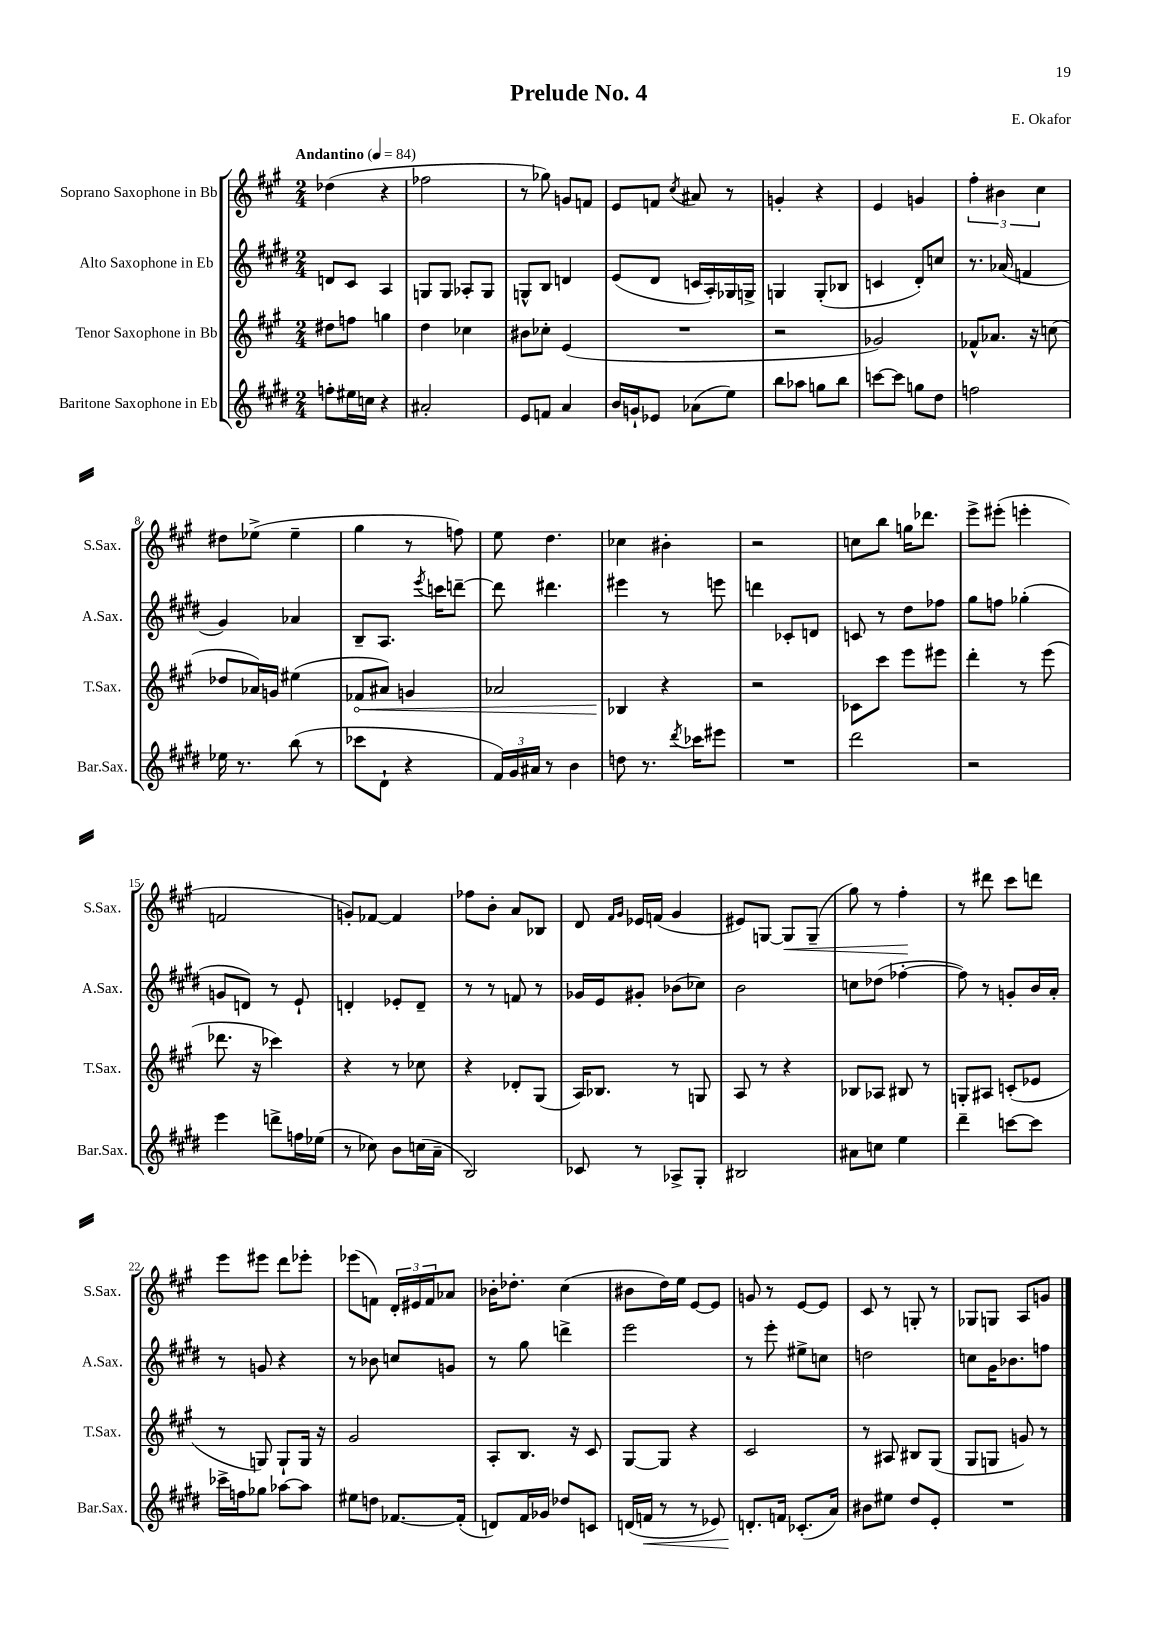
\header { title = "Prelude No. 4" composer = "E. Okafor" }
<<
\new StaffGroup <<
\new Staff = "s0" \with { instrumentName = "Soprano Saxophone in Bb" shortInstrumentName = "S.Sax." } {
    \clef treble \key a \major \numericTimeSignature \time 2/4 \tempo "Andantino" 4 = 84
    des''4( r4 |
    fes''2 |
    r8 ges''8) g'8 f'8 |
    e'8 f'8 \acciaccatura { cis''8 } ais'8 r8 |
    g'4-. r4 |
    e'4 g'4 |
    \tuplet 3/2 { fis''4-. bis'4 cis''4 } |
    dis''8 ees''8->( ees''4-- |
    gis''4 r8 f''8) |
    e''8 d''4. |
    ces''4 bis'4-. |
    r2 |
    c''8 b''8 g''16 des'''8. |
    e'''8-> eis'''8-.( e'''4-. |
    f'2 |
    g'8-.) fes'8~ fes'4 |
    fes''8 b'8-. a'8 bes8 |
    d'8 \grace { fis'16 gis'16 } ees'16 f'16( gis'4 |
    eis'8) g8~ g8\< g8--( |
    gis''8) r8 fis''4-.\! |
    r8 dis'''8 cis'''8 d'''8 |
    e'''8 eis'''8 d'''8 ees'''8-. |
    ees'''8( f'8) \tuplet 3/2 { d'16-. eis'16 f'16 } aes'8 |
    bes'16-. des''8.-. cis''4( |
    bis'8 d''16) e''16 e'8~ e'8 |
    g'8 r8 e'8~ e'8 |
    cis'8 r8 g8-. r8 |
    ges8 g8 a8 g'8 \bar "|." |
}
\new Staff = "s1" \with { instrumentName = "Alto Saxophone in Eb" shortInstrumentName = "A.Sax." } {
    \clef treble \key e \major \numericTimeSignature \time 2/4
    d'8 cis'8 a4 |
    g8 g8 aes8-. g8 |
    g8-^ b8 d'4 |
    e'8( dis'8 c'16 a16-.) ges16 g16-> |
    g4 g8-.( bes8 |
    c'4 dis'8-.) c''8 |
    r8. aes'16( f'4 |
    gis'4) aes'4 |
    b8-- a8. \acciaccatura { e'''8 } c'''16 d'''8~-- |
    d'''8 dis'''4. |
    eis'''4 r8 e'''8 |
    d'''4 ces'8-. d'8 |
    c'8 r8 dis''8 fes''8 |
    gis''8 f''8 ges''4-.( |
    g'8 d'8) r8 e'8-! |
    d'4-. ees'8-. d'8-- |
    r8 r8 f'8 r8 |
    ges'16 e'16 gis'8-. bes'8( ces''8) |
    b'2 |
    c''8 des''8( fes''4~-. |
    fes''8) r8 g'8-. b'16 a'16-. |
    r8 g'8 r4 |
    r8 bes'8 c''8 g'8 |
    r8 gis''8 d'''4-> |
    e'''2 |
    r8 e'''8-. eis''8-> c''8 |
    d''2 |
    c''8 gis'16 bes'8. f''8 \bar "|." |
}
\new Staff = "s2" \with { instrumentName = "Tenor Saxophone in Bb" shortInstrumentName = "T.Sax." } {
    \clef treble \key a \major \numericTimeSignature \time 2/4
    dis''8 f''8 g''4 |
    d''4 ces''4 |
    bis'8 ces''8-. e'4( |
    R2 |
    r2 |
    ges'2) |
    fes'8-^ aes'8. r16 c''8( |
    des''8 aes'16) g'16 eis''4( |
    \once \override Hairpin.circled-tip = ##t fes'8\< ais'8) g'4 |
    aes'2 |
    bes4\! r4 |
    r2 |
    ces'8 cis'''8 e'''8 eis'''8 |
    d'''4-. r8 e'''8( |
    des'''8. r16 ces'''4) |
    r4 r8 ces''8 |
    r4 des'8-. gis8( |
    a16) bes8. r8 g8 |
    a8 r8 r4 |
    bes8 aes8 bis8 r8 |
    g8-. ais8 c'8-.( ees'8 |
    r8 g8) g8-! g16 r16 |
    gis'2 |
    a8-. b8. r16 cis'8 |
    gis8~ gis8 r4 |
    cis'2 |
    r8 ais8 bis8 gis8( |
    gis8 g8 g'8) r8 \bar "|." |
}
\new Staff = "s3" \with { instrumentName = "Baritone Saxophone in Eb" shortInstrumentName = "Bar.Sax." } {
    \clef treble \key e \major \numericTimeSignature \time 2/4
    f''8-. eis''16 c''16 r4 |
    ais'2-. |
    e'8 f'8 a'4 |
    b'16 g'16-! ees'8 aes'8( e''8) |
    b''8 aes''8 g''8 b''8 |
    c'''8~ c'''8 g''8 dis''8 |
    f''2 |
    ees''16 r8. b''8( r8 |
    ces'''8 dis'8-! r4 |
    \tuplet 3/2 { fis'16) gis'16 ais'16 } r8 b'4 |
    d''8 r8. \acciaccatura { dis'''8 } ces'''16 eis'''8 |
    R2 |
    dis'''2 |
    r2 |
    e'''4 d'''8-> f''16 ees''16( |
    r8 ces''8) b'8 c''16( a'16-- |
    b2) |
    ces'8 r8 aes8-> gis8-. |
    bis2 |
    ais'8 c''8 e''4 |
    dis'''4-- c'''8~ c'''8 |
    ces'''16-> f''16 ges''8 aes''8~ aes''8 |
    eis''8 d''8 fes'8.~ fes'16-.( |
    d'8) fis'16 ges'16 des''8 c'8 |
    d'16( f'16\< r8 r8 ees'8) |
    d'8.-.\! f'16 ces'8.-.( a'16) |
    bis'8 eis''8 dis''8 e'8-. |
    R2 \bar "|." |
}
>>
>>
